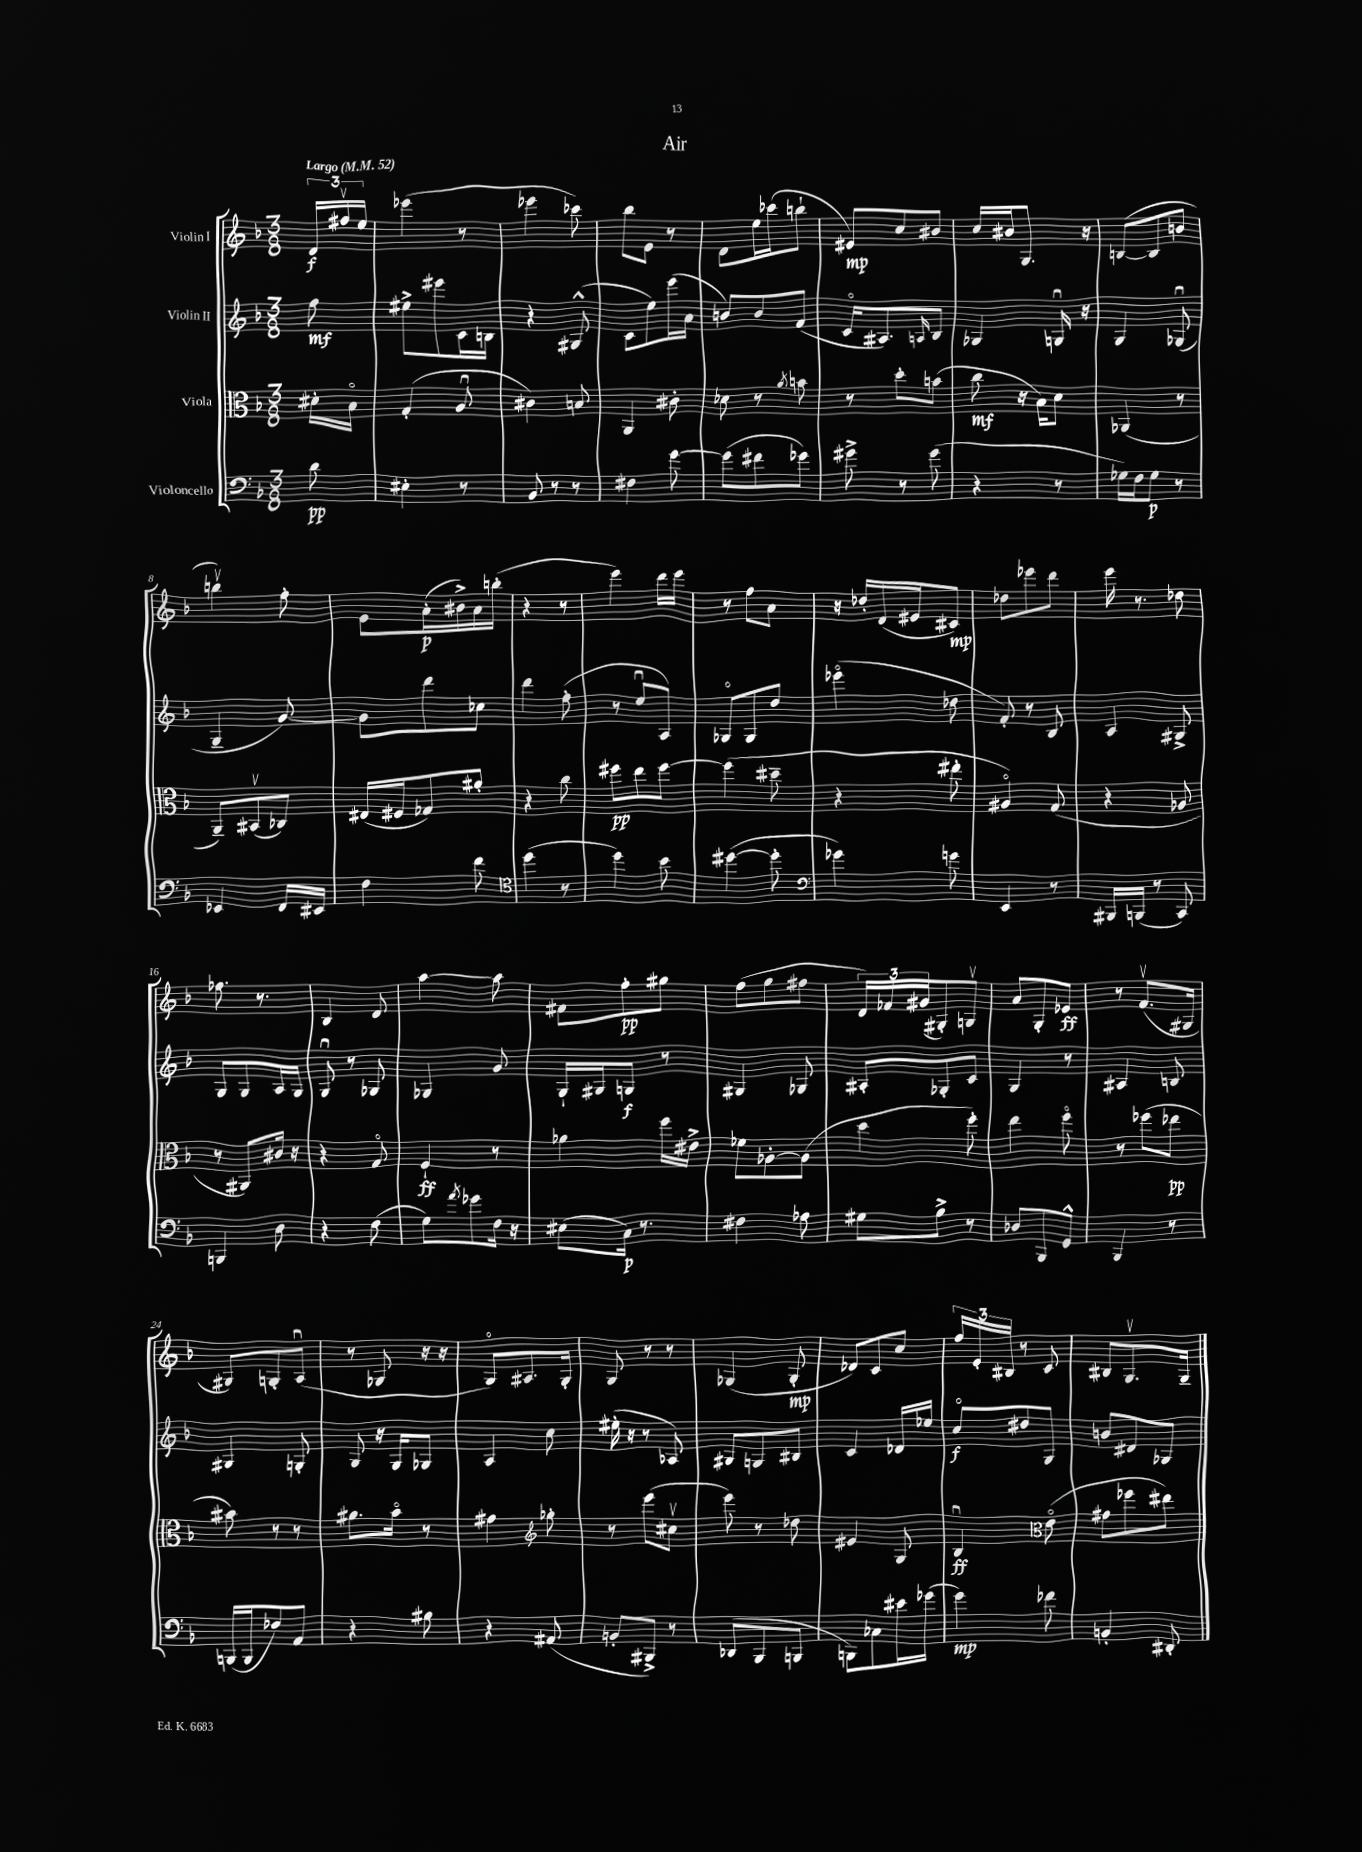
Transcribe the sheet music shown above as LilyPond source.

\header { title = "Air" }
<<
\new StaffGroup <<
\new Staff = "s0" \with { instrumentName = "Violin I" } {
    \clef treble \key f \major \numericTimeSignature \time 3/8 \partial 8 \tempo "Largo" 4 = 52
    \tuplet 3/2 { d'16\f fis''16\upbow e''16 } |
    ees'''4( r8 |
    ees'''4 ces'''8) |
    bes''8 e'8 r8 |
    d'8 e''16 ces'''16( b''8-! |
    eis'8\mp) c''8 bis'8 |
    c''16 bis'16 g8. r16 |
    b8~( b8 b'8 |
    b''4\upbow) f''8-. |
    e'8 a'16-.\p( bis'16->) a'16 b''16-.( |
    r4 r8 |
    e'''4) d'''16 e'''16 |
    r8 f''8 a'8 |
    r16 des''16-. d'16( eis'16 cis'8\mp) |
    des''8 ees'''8 d'''8 |
    e'''16 r8. des''8 |
    fes''8. r8. |
    bes4 d'8 |
    a''4~ a''8 |
    fis'8 f''8-.\pp gis''8 |
    f''8( g''8 fis''8 |
    \tuplet 3/2 { d'16) fes'16 gis'16( } gis8-.) g8\upbow |
    a'8 g8-. ees'8\ff |
    r8 f'8.\upbow( gis16 |
    gis8) g8-. a8\downbow( |
    r8 ges8 r16 r16 |
    g8\flageolet) ais8. g16-. |
    g8 r8 r8 |
    ges4( ges8-.\mp |
    des'8) c'8 c''8 |
    \tuplet 3/2 { f''16 e'16-. bis16 } r8 c'8 |
    bis8 g8.\upbow g16-- \bar "|." |
}
\new Staff = "s1" \with { instrumentName = "Violin II" } {
    \clef treble \key f \major \numericTimeSignature \time 3/8 \partial 8
    f''8\mf |
    eis''8-> eis'''8 c'16 b16 |
    r4 gis8-^( |
    c'8 e''8) e'''16( a'16 |
    b'8) b'8 f'8( |
    c'16\flageolet ais8.) \grace { a16 } bes8 |
    ges4 g16\downbow r16 |
    g4 ges8\downbow( |
    g4-- g'8~) |
    g'8 d'''8 ces''8 |
    d'''4 f''8-.( |
    r8 e''8\downbow a8) |
    ges8\flageolet ges8 d''8 |
    ees'''4\flageolet( des''8 |
    f'8-.) r8 bes8 |
    a4 gis8-> |
    g8 g8 a16 g16 |
    g8\downbow r8 ges8 |
    ges4 g'8 |
    g16-! gis16 g8\f r8 |
    gis4 ges8 |
    ais8-. ges8-. c'8 |
    g4 r8 |
    ais4 b8 |
    gis4 g8-. |
    g8 r16 g16 ges8 |
    a4 c''8 |
    eis''16-.( r16 r8 aes8) |
    gis8 g8 bis8 |
    c'4 des'16 ees''16 |
    c''8\flageolet\f dis''8 g8 |
    b'8 dis'8 ges8 \bar "|." |
}
\new Staff = "s2" \with { instrumentName = "Viola" } {
    \clef alto \key f \major \numericTimeSignature \time 3/8 \partial 8
    dis'16-. bes16\flageolet |
    g4-.( a8\downbow |
    cis'4) b8 |
    a,4 cis'8-. |
    des'8 r8 \acciaccatura { a'8 } b'8 |
    r8 d''8-. b'8( |
    c''8\mf r16 bes16) d'8 |
    aes,4( r8 |
    a,8--) bis,8\upbow( ces8) |
    eis16( fis16 ges8) ais'8-. |
    r4 c''8 |
    fis''8\pp e''8 fis''8~ |
    fis''4( dis''8-- |
    r4 eis''8-. |
    ais4\flageolet) g8( |
    r4 aes8 |
    r8 ais,8) cis'16 r16 |
    r4 g8\flageolet |
    f4-!\ff r8 |
    aes'4 f''16 eis'16-> |
    fes'8 aes8~-. aes8( |
    d''4 f''8-.) |
    e''4 f''8\flageolet |
    r8 fes''8( ees''8\pp |
    bis'8) r8 r8 |
    ais'8. bes'16\flageolet r8 |
    gis'4 \clef treble ges''8-. |
    r8 e'''8( cis''8\upbow |
    e'''8) r8 des''8 |
    eis'4 g8 |
    bes4\downbow\ff \clef alto e'8\flageolet( |
    gis'8 fes''8 eis''8) \bar "|." |
}
\new Staff = "s3" \with { instrumentName = "Violoncello" } {
    \clef bass \key f \major \numericTimeSignature \time 3/8 \partial 8
    d'8\pp |
    eis4-. r8 |
    bes,8 r8 r8 |
    fis4 g'8~ |
    g'8( fis'8 ges'8) |
    gis'8-> r8 gis'8( |
    r4 r8 |
    ges16) f16 ges8\p r8 |
    ees,4 f,16 eis,16 |
    f4 f'8 |
    \clef tenor d''4( r8 |
    d''4) bes'8 |
    dis''4~( dis''8-. |
    \clef bass ges'4) g'8 |
    e,4 r8 |
    bis,,16 b,,16( r8 c,8) |
    b,,4 d8 |
    r4 f8( |
    g8) \acciaccatura { a'8 } ges'8 f16 r16 |
    eis8( c16\p) r8. |
    fis4 aes8 |
    gis8 bes8-> r8 |
    des8 bes,,8 g,8-^ |
    bes,,4 r8 |
    b,,16( b,,16 fes8) a,8 |
    r4 bis8 |
    r4 ais,8( |
    b,8-. bis,,8->) r8 |
    des,8( bes,,8 b,,8 |
    b,,8) ces8 eis'16 ges'16( |
    g'4\mp) fes'8 |
    b,4-. dis,8-. \bar "|." |
}
>>
>>
